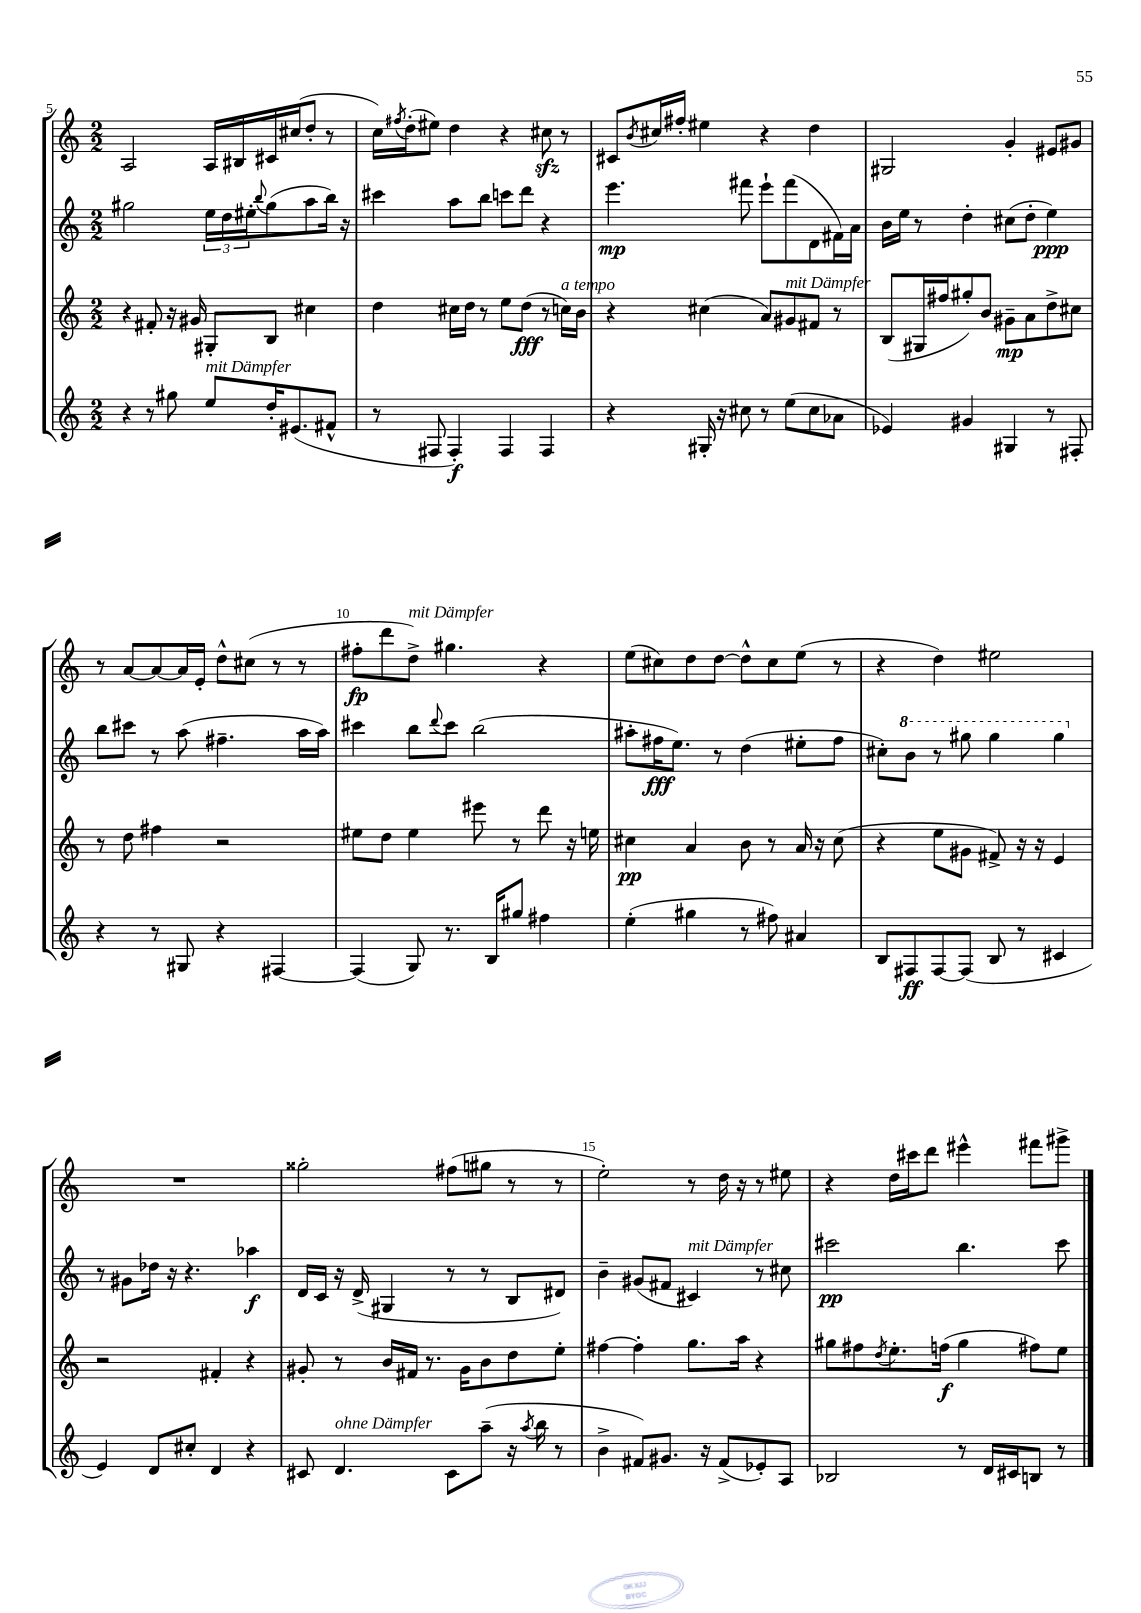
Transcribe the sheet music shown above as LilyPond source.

<<
\new StaffGroup <<
\new Staff = "s0" {
    \clef treble \key c \major \numericTimeSignature \time 2/2
    a2 a16 bis16 cis'16 cis''16( d''8-. r8 |
    c''16) \acciaccatura { fis''8 } d''16-.( eis''8) d''4 r4 cis''8\sfz r8 |
    cis'8 \acciaccatura { b'8 } cis''16 fis''16-. eis''4 r4 d''4 |
    gis2 g'4-. eis'8 gis'8 |
    r8 a'8~ a'8~ a'16 e'16-. d''8-^ cis''8( r8 r8 |
    fis''8-.\fp d'''8 d''8->^\markup { \italic "mit Dämpfer" }) gis''4. r4 |
    e''8( cis''8) d''8 d''8~ d''8-^ cis''8 e''8( r8 |
    r4 d''4) eis''2 |
    R1 |
    gisis''2-. fis''8( gis''8 r8 r8 |
    e''2-.) r8 d''16 r16 r8 eis''8 |
    r4 d''16 cis'''16 d'''8 eis'''4-^ fis'''8 gis'''8-> \bar "|." |
}
\new Staff = "s1" {
    \clef treble \key c \major \numericTimeSignature \time 2/2
    gis''2 \tuplet 3/2 { e''16 d''16 eis''16-. } \appoggiatura { b''8 } gis''8( a''8 b''16) r16 |
    cis'''4 a''8 b''8 c'''8 d'''8 r4 |
    e'''4.\mp fis'''8 e'''8-! fis'''8( d'8 fis'16) a'16 |
    b'16 e''16 r8 d''4-. cis''8( d''8-. e''4\ppp) |
    b''8 cis'''8 r8 a''8( fis''4.-- a''16 a''16) |
    cis'''4 b''8 \appoggiatura { d'''8 } cis'''8 b''2( |
    ais''8-. fis''16\fff e''8.) r8 d''4( eis''8-. fis''8 |
    cis''8-.) \ottava #1 b''8 r8 gis'''8 gis'''4 gis'''4 \ottava #0 |
    r8 gis'8 des''16 r16 r4. aes''4\f |
    d'16 c'16 r16 d'16->( gis4 r8 r8 b8 dis'8) |
    b'4-- gis'8( fis'8 cis'4^\markup { \italic "mit Dämpfer" }) r8 cis''8 |
    cis'''2\pp b''4. cis'''8 \bar "|." |
}
\new Staff = "s2" {
    \clef treble \key c \major \numericTimeSignature \time 2/2
    r4 fis'8-. r16 gis'16 gis8-. b8 cis''4 |
    d''4 cis''16 d''16 r8 e''8 d''8\fff( r8 c''16^\markup { \italic "a tempo" }) b'16 |
    r4 cis''4( a'8) gis'8^\markup { \italic "mit Dämpfer" } fis'8 r8 |
    b8( gis16 fis''16 gis''8-.) b'8 gis'8--\mp a'8 d''8-> cis''8 |
    r8 d''8 fis''4 r2 |
    eis''8 d''8 eis''4 eis'''8 r8 d'''8 r16 e''16 |
    cis''4\pp a'4 b'8 r8 a'16 r16 cis''8( |
    r4 e''8 gis'8 fis'8->) r16 r16 e'4 |
    r2 fis'4-. r4 |
    gis'8-. r8 b'16 fis'16 r8. gis'16 b'8 d''8 e''8-. |
    fis''4~ fis''4-. g''8. a''16 r4 |
    gis''8 fis''8 \acciaccatura { d''8 } e''8.-. f''16\f( gis''4 fis''8) e''8 \bar "|." |
}
\new Staff = "s3" {
    \clef treble \key c \major \numericTimeSignature \time 2/2
    r4 r8 gis''8 e''8^\markup { \italic "mit Dämpfer" } d''16-. eis'8.( fis'8-^ |
    r8 fis8 fis4-.\f) fis4 fis4 |
    r4 gis16-. r16 cis''8 r8 e''8( cis''8 aes'8 |
    ees'4) gis'4 gis4 r8 fis8-. |
    r4 r8 gis8 r4 fis4~ |
    fis4( g8) r8. b16 gis''8 fis''4 |
    e''4-.( gis''4 r8 fis''8) ais'4 |
    b8 fis8\ff fis8~ fis8( b8 r8 cis'4 |
    e'4) d'8 cis''8-. d'4 r4 |
    cis'8 d'4.^\markup { \italic "ohne Dämpfer" } cis'8 a''8--( r16 \acciaccatura { a''8 } b''16 r8 |
    b'4-> fis'8) gis'8. r16 fis'8->( ees'8-.) a8 |
    bes2 r8 d'16 cis'16 b8 r8 \bar "|." |
}
>>
>>
\layout { \context { \Score currentBarNumber = #5 \override BarNumber.break-visibility = ##(#f #t #t) barNumberVisibility = #(every-nth-bar-number-visible 5) } }
